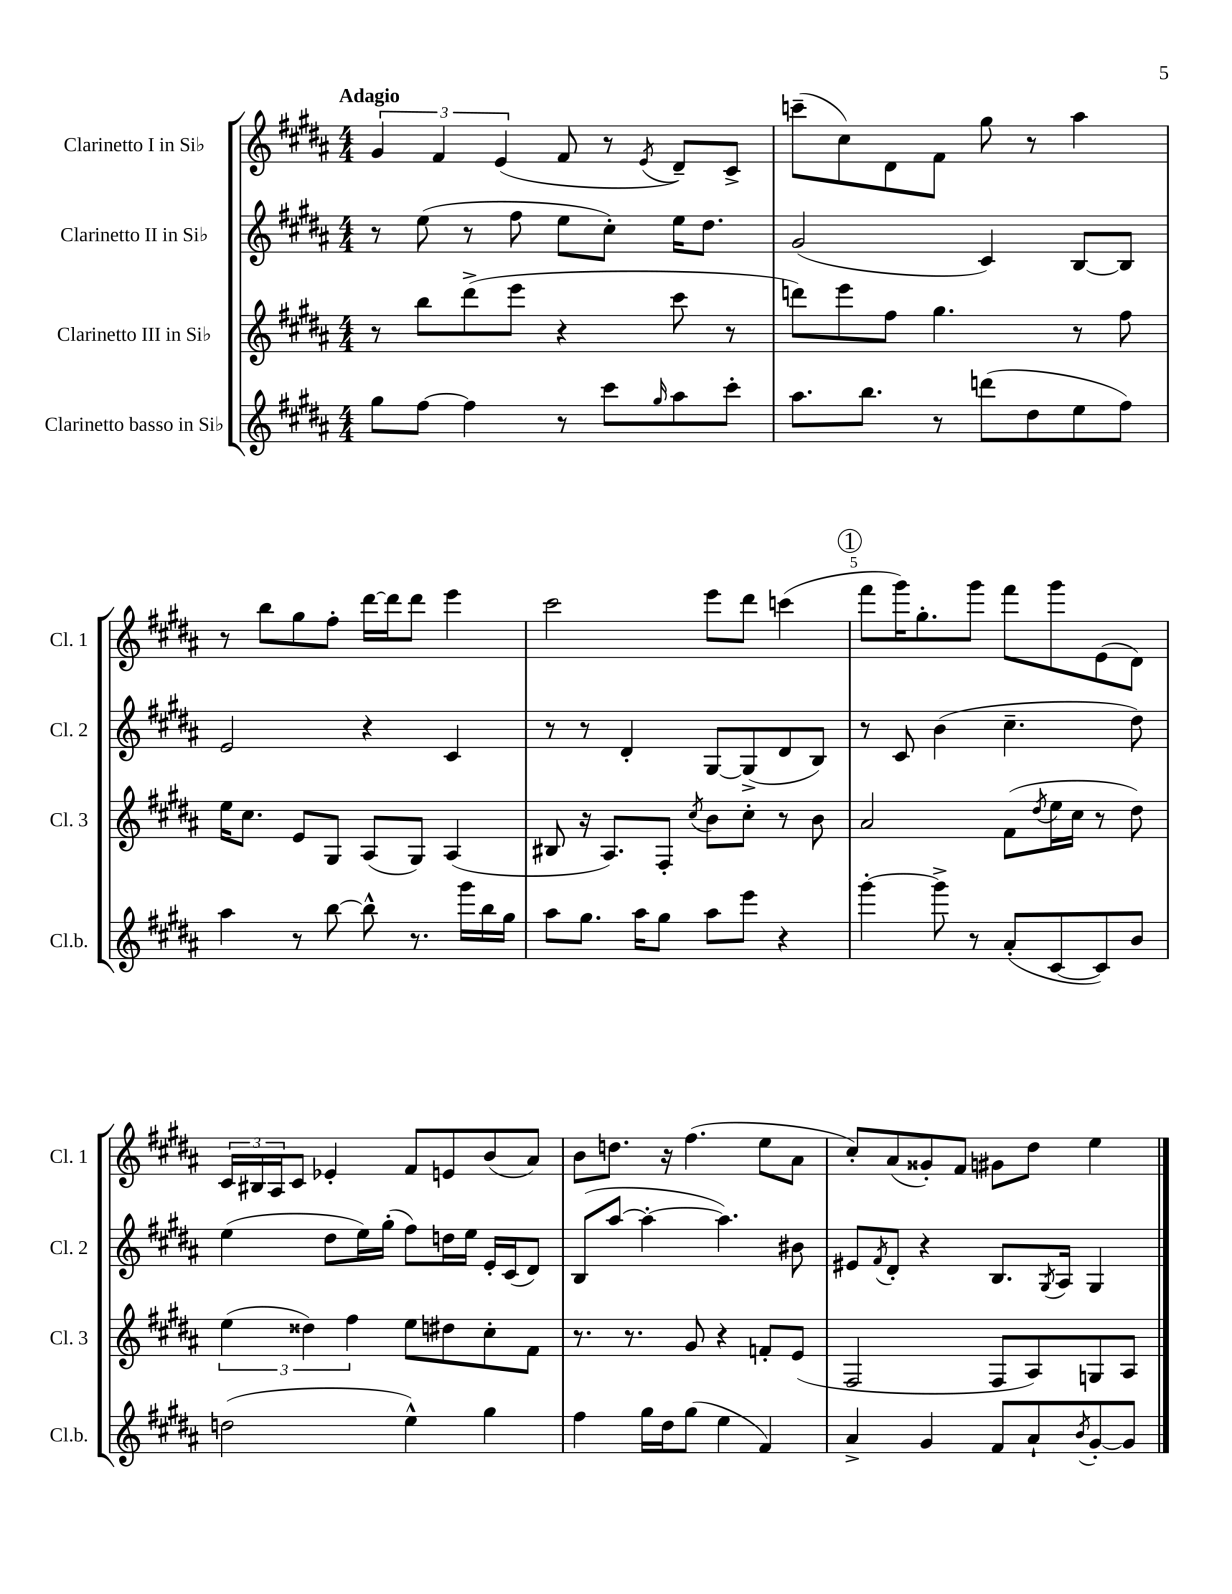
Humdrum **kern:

**kern	**kern	**kern	**kern
*part4	*part3	*part2	*part1
*staff4	*staff3	*staff2	*staff1
*I"Clarinetto basso in Si♭	*I"Clarinetto III in Si♭	*I"Clarinetto II in Si♭	*I"Clarinetto I in Si♭
*I'Cl.b.	*I'Cl. 3	*I'Cl. 2	*I'Cl. 1
*clefG2	*clefG2	*clefG2	*clefG2
*k[f#c#g#d#a#]	*k[f#c#g#d#a#]	*k[f#c#g#d#a#]	*k[f#c#g#d#a#]
*M4/4	*M4/4	*M4/4	*M4/4
=1	=1	=1	=1
!	!	!	!LO:TX:a:B:t=Adagio
8gg#\L	8r	8r	6g#/
[8ff#\J	8bb\L	(8ee\	.
.	.	.	6f#/
4ff#\]	(8ddd#^\	8r	.
.	.	.	(6e/
.	8eee\J	8ff#\	.
8r	4r	8ee\L	8f#/
8ccc#\L	.	8cc#'\J)	8r
16qqgg#/	.	.	8qe/
8aa#\	8ccc#\	16ee\KL	8d#~/L)
.	.	8.dd#\J	.
8ccc#'\J	8r	.	8c#^/J
=2	=2	=2	=2
8.aa#\L	8dddn\L)	(2g#/	(8cccn~\L
.	8eee\	.	8cc#\)
8.bb\J	.	.	.
.	8ff#\J	.	8d#\
8r	4.gg#\	.	8f#\J
(8dddn\L	.	4c#/)	8gg#\
8dd#\	.	.	8r
8ee\	8r	[8B/L	4aa#\
8ff#\J)	8ff#\	8B/J]	.
!!LO:LB:g=z
=3	=3	=3	=3
4aa#\	16ee\KL	2e/	8r
.	8.cc#\J	.	.
.	.	.	8bb\L
8r	8e/L	.	8gg#\
[8bb\	8G#/J	.	8ff#'\J
8bb^^\]	(8A#/L	4r	[16ddd#\LL
.	.	.	16ddd#\J]
8.r	8G#/J)	.	8ddd#\J
.	(4A#/	4c#/	4eee\
16ggg#\LL	.	.	.
16bb\	.	.	.
16gg#\JJ	.	.	.
=4	=4	=4	=4
8aa#\L	8B#X/	8r	2ccc#\
8.gg#\J	16r	8r	.
.	8.A#/L)	.	.
.	.	4d#'/	.
16aa#\KL	.	.	.
8gg#\J	8F#'/J	.	.
.	8qcc#/	.	.
8aa#\L	8b\L	[8G#/L	8eee\L
8eee\J	8cc#'\J	(8G#^/]	8ddd#\J
4r	8r	8d#/	(4cccn\
.	8b\	8B/J)	.
!!LO:REH:place=s1:t=1
=5	=5	=5	=5
[4ggg#'\	2a#/	8r	8fff#\L
.	.	8c#/	16ggg#\K)
.	.	.	8.gg#'\
8ggg#^\]	.	(4b\	.
8r	.	.	8ggg#\J
(8a#'/L	(8f#\L	4.cc#~\	8fff#\L
.	8qdd#/	.	.
[8c#/	16ee\L	.	8ggg#\
.	16cc#\JJ	.	.
8c#/])	8r	.	(8e\
8b/J	8dd#\)	8dd#\)	8d#\J)
!!LO:LB:g=z
=6	=6	=6	=6
(2ddn\	(6ee\	(4ee\	24c#/LL
.	.	.	24B#X/
.	.	.	24A#/J
.	.	.	8c#/J
.	6dd##X\)	.	.
.	.	8dd#\L	4e-X'/
.	6ff#\	.	.
.	.	16ee\L)	.
.	.	(16gg#'\JJ	.
4ee^^\)	8ee\L	8ff#\L)	8f#/L
.	8dd#X\	16ddn\L	8en/
.	.	16ee\JJ	.
4gg#\	8cc#'\	16e'/LL	(8b/
.	.	(16c#/J	.
.	8f#\J	8d#/J)	8a#/J)
=7	=7	=7	=7
4ff#\	8.r	(8B/L	8b\L
.	.	[8aa#/J	8.ddn\J
.	8.r	.	.
16gg#\LL	.	4aa#'\_	.
16dd#\J	.	.	16r
(8gg#\J	8g#/	.	(4.ff#\
4ee\	4r	4.aa#\])	.
4f#/)	8fn'/L	.	8ee\L
.	(8e/J	8b#X\	8a#\J
=8	=8	=8	=8
4a#^/	2F#/	8e#X/L	8cc#'/L)
.	.	8qf#/	.
.	.	8d#'/J	(8a#/
4g#/	.	4r	8g##X'/)
.	.	.	8f#/J
8f#/L	8F#/L	8.B/L	8g#X\L
8a#`/	8A#/)	.	8dd#\J
.	.	8qG#/	.
.	.	16A#/Jk	.
8qb/	.	.	.
[8g#'/	8Gn/	4G#/	4ee\
8g#/J]	8A#/J	.	.
==	==	==	==
*-	*-	*-	*-
